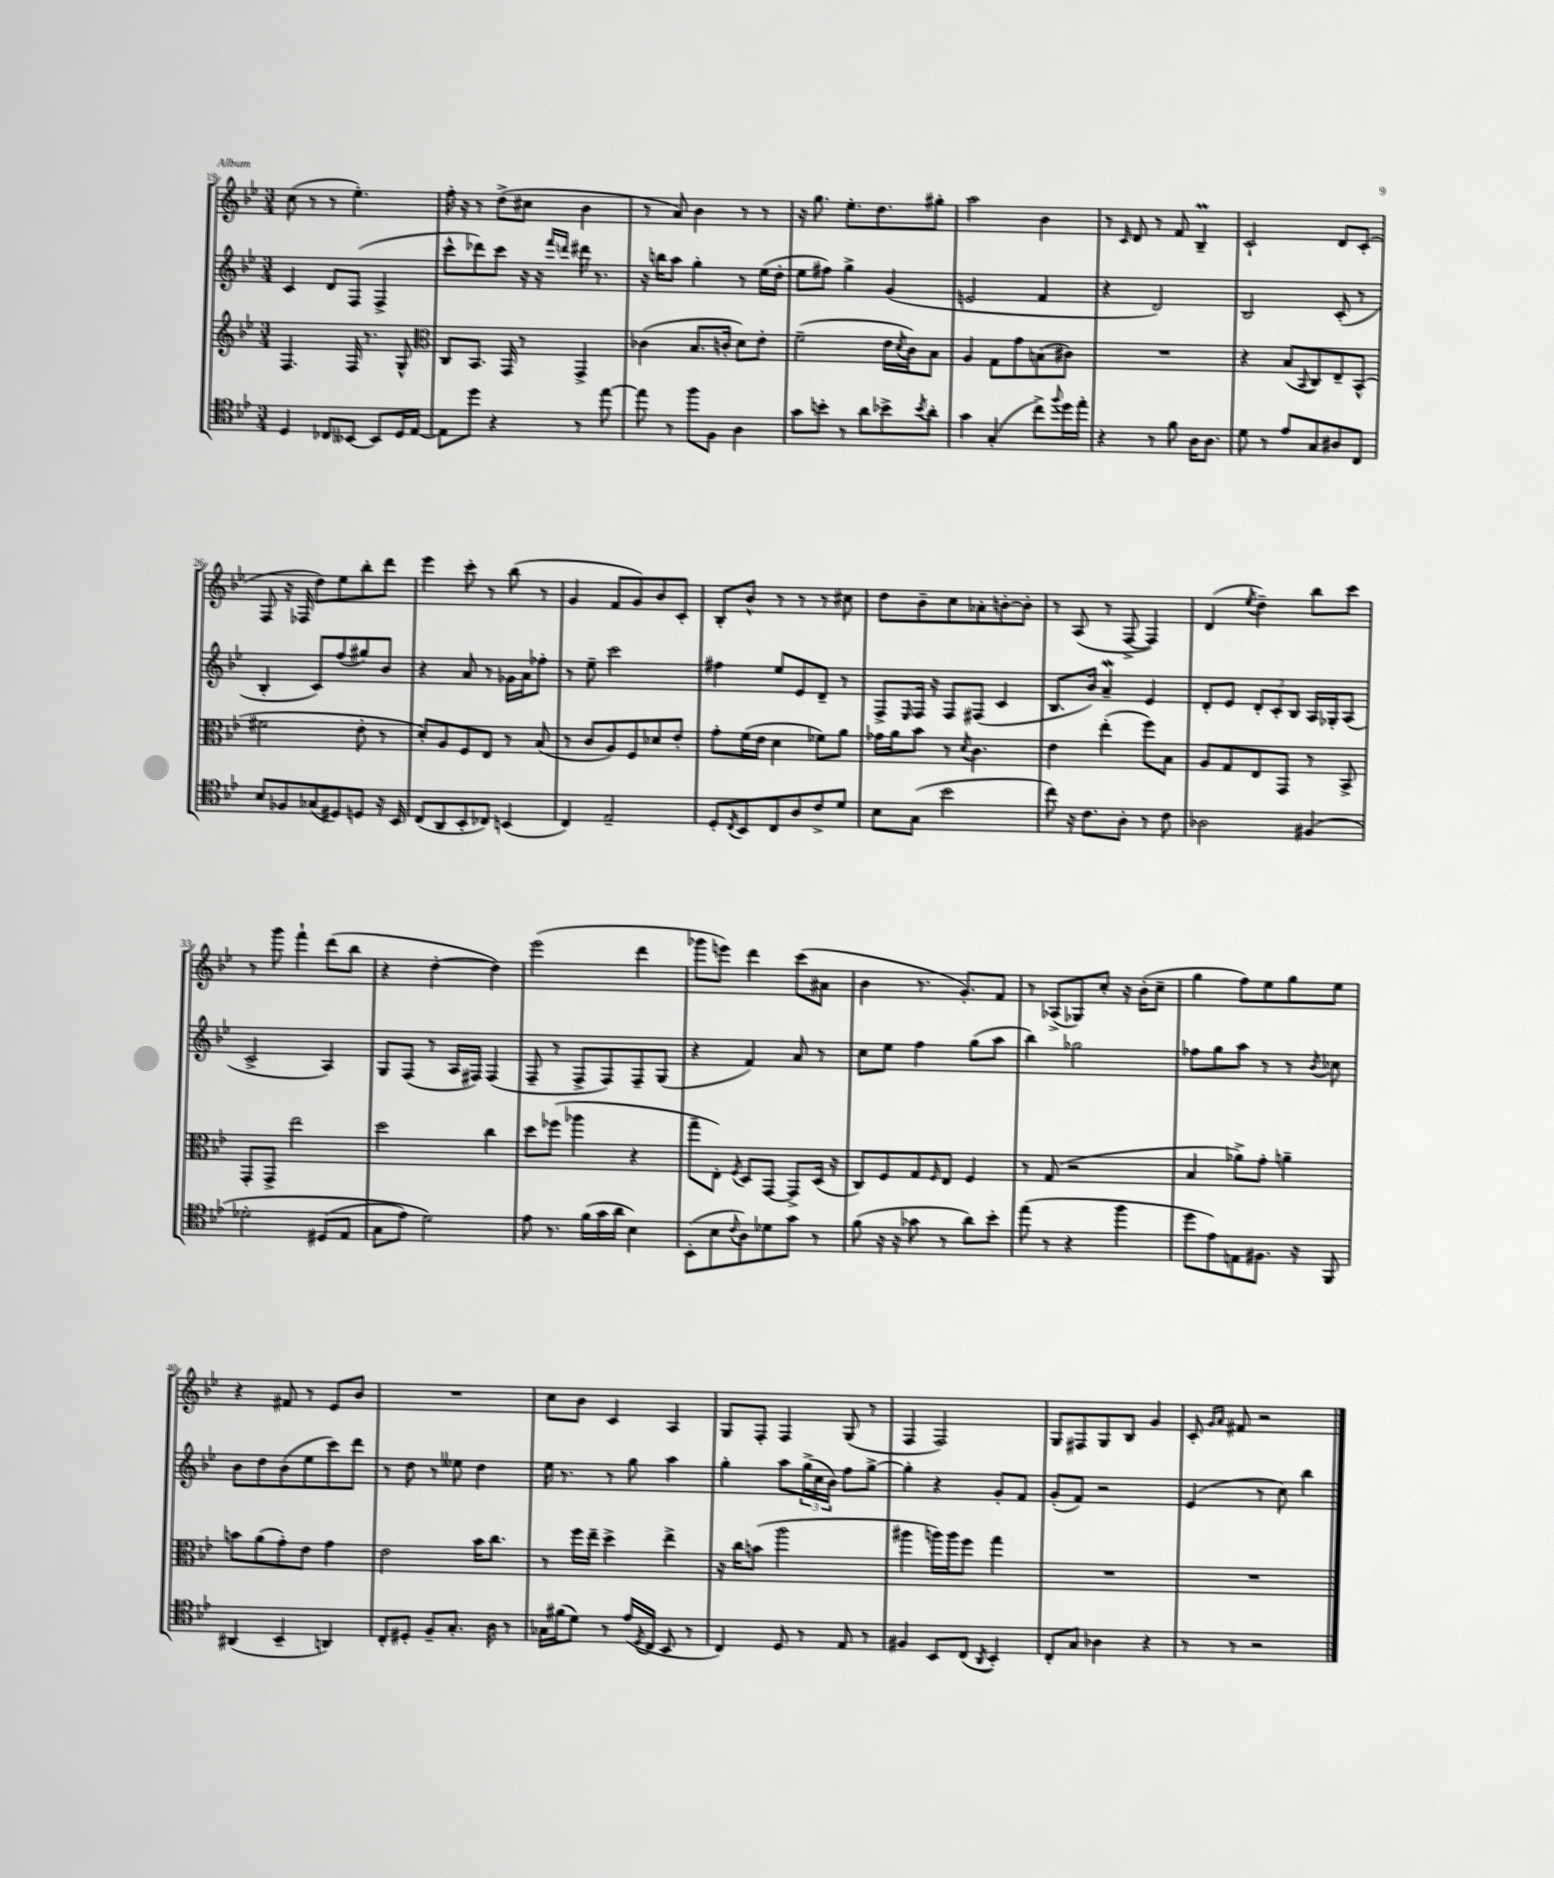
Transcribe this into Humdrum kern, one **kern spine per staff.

**kern	**kern	**kern	**kern
*staff4	*staff3	*staff2	*staff1
*clefC4	*clefG2	*clefG2	*clefG2
*k[b-e-]	*k[b-e-]	*k[b-e-]	*k[b-e-]
*M3/4	*M3/4	*M3/4	*M3/4
4D	4.F	4c	(8cc
.	.	.	8r
8C-	.	8d	8r
[8BB--	16F	(8F	4.ee-')
.	8.r	.	.
8BB--]	.	4F^	.
16D	8G^^	.	.
[16E-	.	.	.
=	=	=	=
*	*clefC3	*	*
8E-]	8C	8ccc^^	16ff'
.	.	.	16r
8dd	8.BB-	8ddd-)	8r
4r	.	8ccc	(8dd^
.	16GG	.	.
.	8r	16r	8cc#
.	.	16r	.
.	.	16qqfff	.
.	.	16qqddd	.
8r	4GG^	16ddd#	4b-
.	.	8.r	.
[8ee-	.	.	.
=	=	=	=
8ee-]	(4c-	16r	8r
.	.	16bb	.
8r	.	8aa	8a)
8ff	8.B-	4gg'	4b-
8F	.	.	.
.	16c'	.	.
4A	8d)	8r	8r
.	8e-'	(16ee-	8r
.	.	16dd'	.
=	=	=	=
8g	(2f~	8ee-	16r
.	.	.	8.gg
8b'	.	8ff#)	.
8r	.	4gg^	8.ee-'
8a	.	.	.
.	.	.	8.dd
8b-^	16e-	(4g	.
.	8qd	.	.
.	16c)	.	.
8qb-	.	.	.
8a'	8B-	.	8gg#'
=	=	=	=
4g	4A	2e	2aa
(4G'	8G	.	.
.	8g	.	.
8cc^)	(8B	4f	4b-
8qqff	.	.	.
16dd	8c#)	.	.
16ee-'	.	.	.
=	=	=	=
4r	2.r	4r	8r
.	.	.	16qqc
.	.	.	8d
8r	.	2d)	8r
8f	.	.	8f
16A	.	.	4B-~
8.A	.	.	.
=	=	=	=
8d	4r	2B-	2c`
8r	.	.	.
8e-	(8B-	.	.
.	8qqBB-	.	.
8G	8C)	.	.
8A#	8E-~	(8c'	8d
8C	(8BB-^^	8r	(8c'
=	=	=	=
8B-	2f#	4B-'	8F
8F-	.	.	16r
.	.	.	16F-
(8G-	.	8c)	8dd)
8D#)	.	(8ff	8ee-
8D	8e-'	8gg#)	8bb-'
16r	8r	8b-	8ddd
16BB-	.	.	.
=	=	=	=
(8C	8d')	4r	4eee-
8AA	8A	.	.
8BB-'	8F	8a	8ccc'
8C-)	8E-	8r	8r
(4BB	8r	16g-	(8bb-
.	.	16a	.
.	(8B-	8ff-'	8r
=	=	=	=
4C)	8r	8r	4g
.	8c	8ee-~	.
2E-~	8A)	2ccc	8f
.	8F	.	8g)
.	8d-	.	8b-
.	8e-'	.	8c'
=	=	=	=
8D'	8g'	4ff#	8B-'
8qC	.	.	.
8BB-	(16f	.	8b-^^
.	16e-	.	.
8C	4d	8ee-	8r
8A	.	8e-	8r
8c^	8f-)	8d~	8r
8d	8a	8r	8cc#
=	=	=	=
8B-	16g-	8F^	8dd
.	16a	.	.
.	.	16qqE-	.
(8G	8b-	16F	8b-~
.	.	16r	.
2b-	8r	8F	8cc
.	8qd	.	.
.	4.c	(8F#	8a-'
.	.	4c	[8b'
.	.	.	8b']
=	=	=	=
8cc)	4e-	8.B-	8r
16r	.	.	(8A
8.c	.	16b-)	.
.	(4ee-'	4a~	8r
8A'	.	.	[8F^
8r	8ff)	4e-	4F])
8c	8B-	.	.
=	=	=	=
2A-	8A	8d'	(4d
.	8G	8e-	.
.	.	.	8qee-
.	8E-	12d'	4dd~)
.	.	12c'	.
.	8GG	.	.
.	.	12B-	.
&(4F#	8r	16A	8bb-
.	.	16G-'	.
.	8BB-^	(8A	8ccc
=	=	=	=
2d-'	8GG'	2c^	8r
.	8GG^	.	8ggg
.	2ee-	.	4fff`
(8D#	.	4A)	(8ddd
8E-	.	.	8bb-
=	=	=	=
8G	2dd	8G	4r
8e-)	.	(8F	.
2d&)	.	8r	[4dd'
.	.	16A	.
.	.	16F#)	.
.	4cc	(4F#	4dd])
=	=	=	=
8e-	8dd	8F~	(2eee-
8.r	(8ff-	8r	.
.	4aa-	8F^	.
(16f	.	.	.
16g	.	8F)	.
16a	.	.	.
4B-)	4r	8F~	4ddd
.	.	(8G	.
=	=	=	=
(8BB-'	8gg~	4r	8ggg-
8B-	8E-')	.	8eee)
8qqc	8qF	.	.
8A)	8D	4f)	4ddd
8d-	[8GG	.	.
8g	8GG^]	8a	(8ccc
8r	(16D	8r	8a#
.	16r	.	.
=	=	=	=
(8f	8C)	8cc	4b-
16r	8F	8ee-	.
16r	.	.	.
8g-	8G	4ff	8.r
.	16qqF	.	.
8r	8E-	.	.
.	.	.	8.g')
8a)	4F	(8gg	.
8b-'	.	8aa	8f
=	=	=	=
(8ee-	8r	4bb-)	8r
8r	(8G	.	(8A-^
4r	2r	2gg-	8G-)
.	.	.	8cc'
4ff	.	.	16r
.	.	.	(16b-'
.	.	.	8cc~
=	=	=	=
8dd	4B-	8ff-	4gg
8e-)	.	8gg	.
8E	8a-^)	8aa	8ff)
8.F#	8g'	8r	8ee-
.	4a~	8r	8gg
16r	.	.	.
.	.	8qb-	.
8FF	.	8cc-	8ee-
=	=	=	=
(4AA#	8b	8b-	4r
.	(8a	8dd	.
4BB-~	8g')	(8b-	8f#
.	8e-	8ee-	8r
4AA)	4g	8ccc)	8e-
.	.	8ddd	8b-
=	=	=	=
8C'	2e-	8r	2.r
8D#'	.	8dd	.
8F~	.	8r	.
8.G'	.	8ee--	.
.	16b-	4dd	.
16A	8.cc	.	.
8r	.	.	.
=	=	=	=
16G-	8r	16ee-	8cc
(16f#	.	8.r	.
8d)	16ff	.	8b-
.	16ee-~	.	.
8r	4dd^	8r	4c
(16e-	.	8gg	.
8qD	.	.	.
16C	.	.	.
8BB-	4ee-^	4aa	4A
8r	.	.	.
=	=	=	=
4C)	16r	4gg'	8G
.	16cc	.	.
.	(8b	.	8F'
8D	2aa	8aa	4F
8r	.	(24gg^	.
.	.	24cc	.
.	.	24b-)	.
8E-	.	8ff	(8G
8r	.	[8gg^	8r
=	=	=	=
4F#	4aa#	4gg']	4F
8BB-	16aa)	4r	2F)
.	16aa	.	.
(8C	8ff	.	.
8qAA	.	.	.
4BB-')	4gg	8g'	.
.	.	8f	.
=	=	=	=
8C'	2.r	(8g'	8G
8G	.	8f)	8F#
4A-	.	2r	8G
.	.	.	8B-
4r	.	.	4g
=	=	=	=
8r	2.r	(4e-	8c'
.	.	.	16qqg
.	.	.	16qqa
8r	.	.	8f#
2r	.	8r	2r
.	.	8cc)	.
.	.	4bb-	.
==	==	==	==
*-	*-	*-	*-
